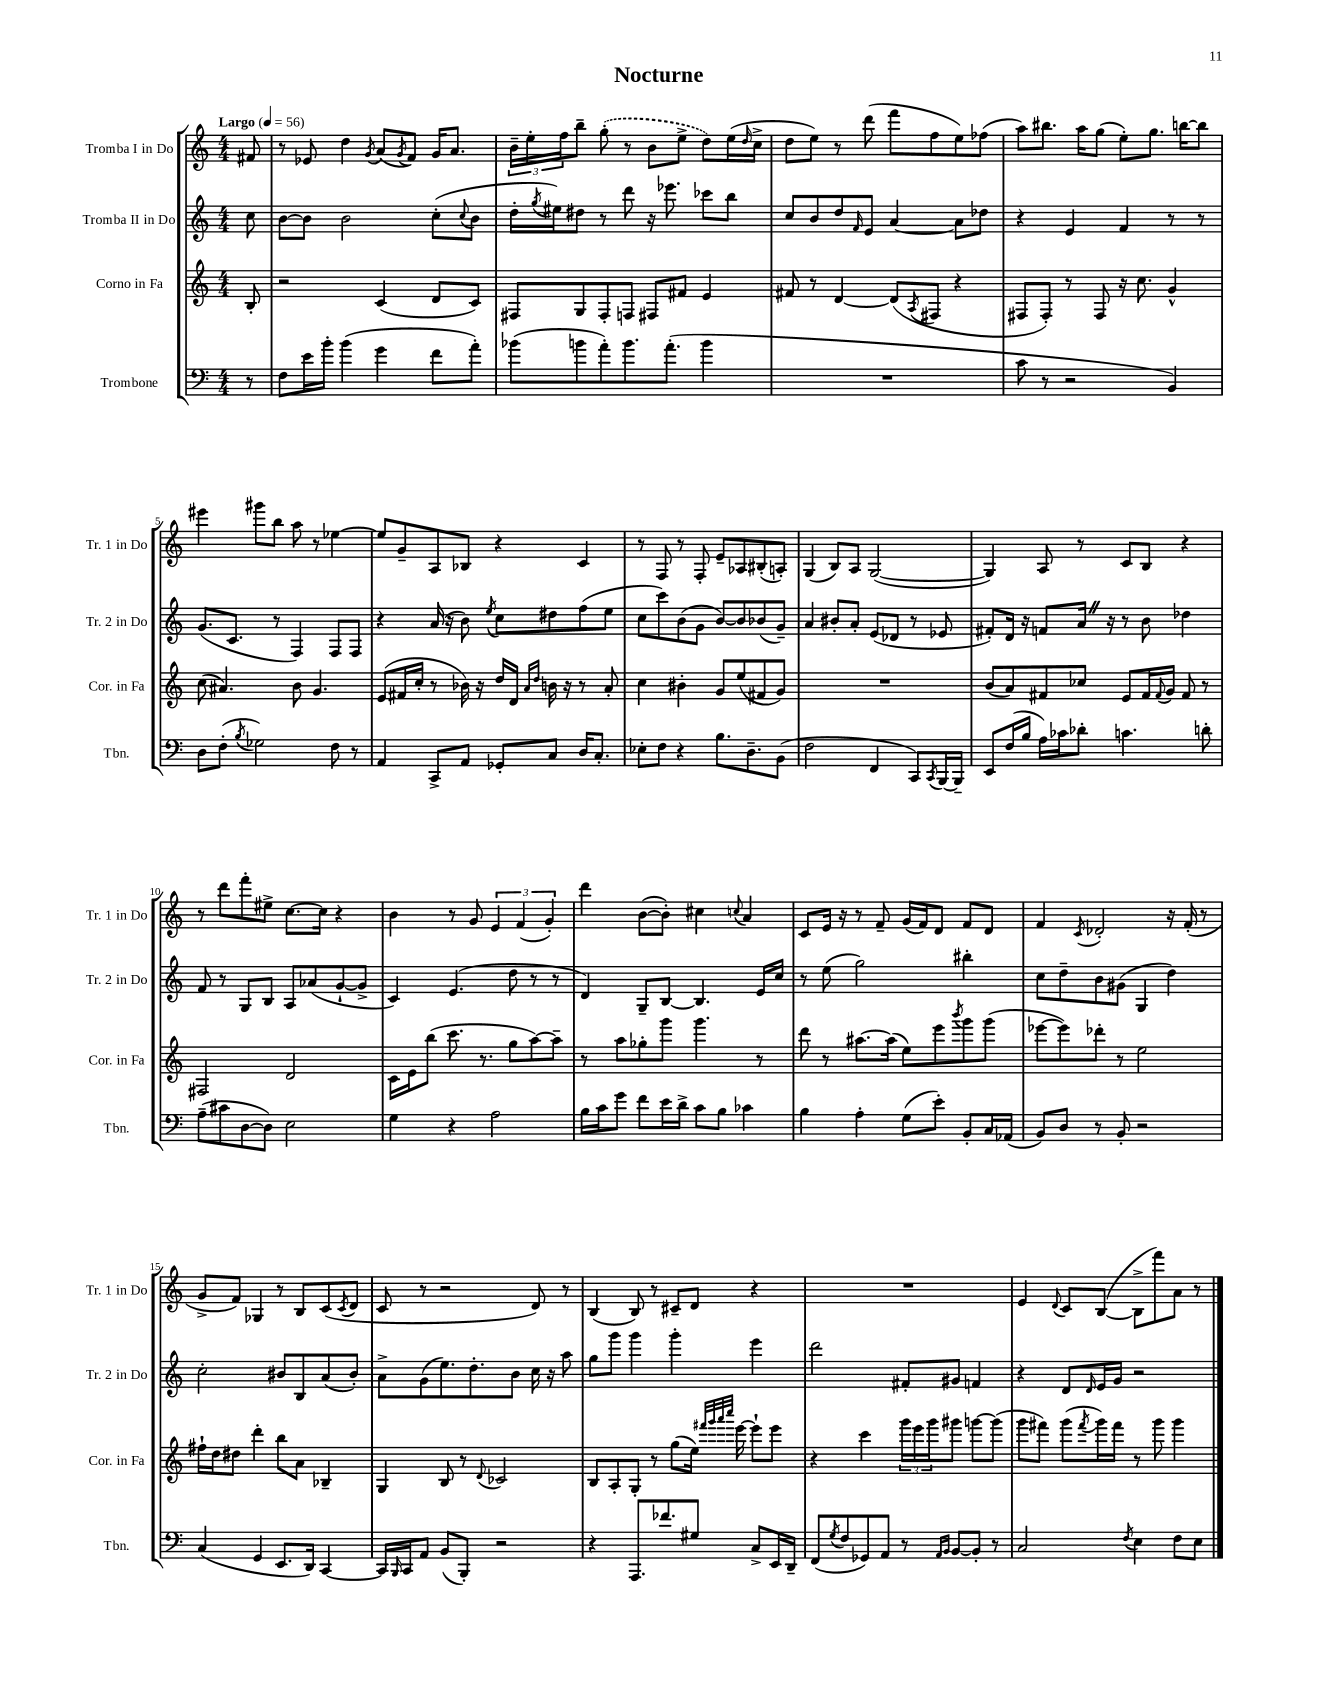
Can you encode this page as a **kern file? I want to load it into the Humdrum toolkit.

**kern	**kern	**kern	**kern
*part4	*part3	*part2	*part1
*staff4	*staff3	*staff2	*staff1
*I"Trombone	*I"Corno in Fa	*I"Tromba II in Do	*I"Tromba I in Do
*I'Tbn.	*I'Cor. in Fa	*I'Tr. 2 in Do	*I'Tr. 1 in Do
*clefF4	*clefG2	*clefG2	*clefG2
*k[]	*k[]	*k[]	*k[]
*M4/4	*M4/4	*M4/4	*M4/4
*MM56	*MM56	*MM56	*MM56
=	=	=	=
!	!	!	!LO:TX:a:B:t=Largo
8r	8B'/	8cc\	8f#X/
=1	=1	=1	=1
8F\L	2r	[8b\L	8r
16e\L	.	8b\J]	8e-X/
16b'\JJ	.	.	.
(4b\	.	2b\	4dd\
.	.	.	8qg/
4g\	(4c/	.	(8a/L
.	.	.	8qg/
.	.	.	8f/J)
8f\L	8d/L	(8cc'\L	16g/KL
.	.	.	8.a/J
.	.	8qqcc/	.
8a'\J)	8c/J)	8b\J	.
=2	=2	=2	=2
(8b-X\L	8F#X/L	16dd'\LL	24b~\LL
.	.	.	24ee'\
.	.	8qgg/	.
.	.	16ee#X\J)	.
.	.	.	24ff\J
8bn\	8G/	8dd#X\J	8bb~\J
8a'\)	8F#'/	8r	(8gg'\
8.b\	8Fn/J	8ddd\	8r
.	8F#X/L	16r	8b\L
(8.a'\J	.	8.eee-X\	.
.	8f#X/J	.	8ee^\J
4b\	4e/	8ccc-X\L	8dd\L)
.	.	8bb\J	(16ee\L
.	.	.	16qqdd/
.	.	.	16cc^\JJ
=3	=3	=3	=3
1r	8f#X/	8cc/L	8dd\L
.	8r	8b/	8ee\J)
.	[4d/	8dd/	8r
.	.	16qqf/	.
.	.	8e/J	(8ddd\
.	(8d/L]	[4a/	8fff\L
.	8qA/	.	.
.	8F#X/J	.	8ff\
.	4r	8a\L]	8ee\)
.	.	8dd-X\J	(8ff-X\J
=4	=4	=4	=4
8c\	8F#X/L	4r	8aa\L)
8r	8F#'/J)	.	8.bb#X\J
2r	8r	4e/	.
.	.	.	16aa\KL
.	8F#/	.	(8gg\J
.	16r	4f/	8ee'\L)
.	8.cc\	.	.
.	.	.	8.gg\J
4BB/)	4g^^/	8r	.
.	.	.	[16bbn\KL
.	.	8r	8bb\J]
!!LO:LB:g=z
=5	=5	=5	=5
8D\L	(8cc\	(8.g/L	4eee#X\
(8F'\J	4.a#X/)	.	.
.	.	8.c/J	.
8qB/	.	.	.
2G-X\)	.	.	8ggg#X\L
.	.	8r	8bb\J
.	8b\	4F/)	8aa\
.	4.g/	.	8r
8F\	.	8F/L	[4ee-X\
8r	.	8F/J	.
=6	=6	=6	=6
4AA/	(8e/L	4r	8ee-/L]
.	16f#X/L	.	8g~/
.	16cc'/JJ	.	.
8CC^/L	8r	(16a/	8A/
.	.	16r	.
8AA/J	16b-X\)	8b\)	8B-X/J
.	16r	.	.
.	.	8qee/	.
8GG-X'/L	16dd/LL	8cc\L	4r
.	16d/JJ	.	.
.	16qqa/LL	.	.
.	16qqdd/JJ	.	.
8C/J	16bn\	8dd#X\	.
.	16r	.	.
16D/KL	8r	(8ff\	4c/
8.C'/J	.	.	.
.	8a'/	8ee\J	.
=7	=7	=7	=7
8E-X'\L	4cc\	8cc\L	8r
8F\J	.	8ccc\)	8F/
4r	4b#X'\	(8b\	8r
.	.	8g\J	8F'/
8.B\L	8g/L	[8b/L)	8e~/L
.	(8ee/	8b/]	8A-X/
8.D~\	.	.	.
.	8f#X/	(8b-X/	(8B#X'/
(8BB\J	8g/J)	8g~/J)	8An'/J)
=8	=8	=8	=8
2F\	1r	4a/	(4G/
.	.	8b#X'/L	8B/L)
.	.	8a'/J	8A/J
4FF/	.	(8e/L	([2G/
.	.	8d-X/J	.
8CC/L)	.	8r	.
8qCC/	.	.	.
[16BBB/L	.	8e-X/	.
16BBB~/JJ]	.	.	.
=9	=9	=9	=9
8EE/L	(8b/L	8f#X'/L)	4G/])
(16F/L	8a/)	16d/Jk	.
16B/JJ	.	16r	.
16A\LL)	8f#X/	8fn/L	8A/
16c-X\J	.	.	.
8d-X'\J	8cc-X/J	16aZ/Jk	8r
.	.	16r	.
4.cn\	8e/L	8r	8c/L
.	16f#/L	8b\	8B/J
.	8qqf#/	.	.
.	16g/JJ	.	.
.	8f#/	4dd-X\	4r
8dn'\	8r	.	.
!!LO:LB:g=z
=10	=10	=10	=10
(8A~\L	2F#X/	8f/	8r
8c#X\	.	8r	8ddd\L
[8D\	.	8G/L	8fff'\
8D\J])	.	8B/J	8ee#X^\J
2E\	2d/	8A/L	[8.cc\L
.	.	(8a-X/	.
.	.	.	16cc\Jk]
.	.	[8g`/	4r
.	.	8g^/J]	.
=11	=11	=11	=11
4G\	16c\LL	4c/)	4b\
.	16e\J	.	.
.	(8bb\J	.	.
4r	8.ccc\	(4.e/	8r
.	.	.	8g/
.	8.r	.	.
2A\	.	.	6e/
.	8gg\L	8dd\	.
.	.	.	(6f/
.	[8aa\)	8r	.
.	.	.	6g'/)
.	8aa~\J]	8r	.
=12	=12	=12	=12
16B\LL	8r	4d/)	4ddd\
16c\J	.	.	.
8g\J	8aa\L	.	.
8f\L	8gg-X'\	8G~/L	([8b\L
16e\L	8ggg\J	[8B/J	8b'\J])
16d^\JJ	.	.	.
8c\L	4.ggg\	4.B/]	4cc#X\
8B\J	.	.	.
.	.	.	8qqccn/
4c-X\	.	.	4a/
.	8r	16e/LL	.
.	.	16cc/JJ	.
=13	=13	=13	=13
4B\	8ddd\	8r	8c/L
.	8r	(8ee\	16e/Jk
.	.	.	16r
4A'\	[8.aa#X\L	2gg\)	8r
.	.	.	8f~/
.	(16aa#\Jk]	.	.
(8G\L	8ee\L)	.	(16g/LL
.	.	.	16f/J)
8e'\J)	8eee\	.	8d/J
.	8qbbb/	.	.
8BB'/L	8ggg\	4bb#X'\	8f/L
16C/L	(8ggg\J	.	8d/J
(16AA-X/JJ	.	.	.
=14	=14	=14	=14
8BB/L)	[8eee-X\L	8cc\L	4f/
8D/J	8eee-\])	8dd~\	.
.	.	.	8qc/
8r	8ddd-X'\J	8b\	2d-X'/
8BB'/	8r	(8g#X\J	.
2r	2ee\	4G/	.
.	.	4dd\)	16r
.	.	.	(16f'/
.	.	.	8r
!!LO:LB:g=z
=15	=15	=15	=15
(4C/	16ff#X`\LL	2cc'\	8g^/L
.	16dd\J	.	.
.	8dd#X\J	.	8f/J)
4GG/	4ddd'\	.	4G-X/
8.EE/L	8bb\L	8b#X/L	8r
.	8a\J	8B/	8B/L
16DD/Jk)	.	.	.
[4CC/	4B-X~/	(8a/	(8c/
.	.	.	8qc/
.	.	8b#'/J)	8d/J
=16	=16	=16	=16
16CC/LL]	4G/	8a^\L	8c/
16qqBBB/	.	.	.
16CC/J	.	.	.
8AA/J	.	(8g\	8r
(8BB/L	8B/	8.ee\)	2r
8BBB'/J)	8r	.	.
.	.	8.dd'\	.
.	8qqd/	.	.
2r	2c-X/	.	.
.	.	8b\J	.
.	.	16cc\	8d/)
.	.	16r	.
.	.	8aa\	8r
=17	=17	=17	=17
4r	8B/L	8gg\L	(4B/
.	8A'/	8ggg\J	.
8.AAA/L	8G'/J	4ggg\	8B/)
.	8r	.	8r
8.f-X/	.	.	.
.	(8gg\L	4ggg'\	8c#X~/L
8G#X/J	16ee\Jk)	.	8d/J
.	32qqfff#X/LLL	.	.
.	32qqggg/	.	.
.	32qqaaa/	.	.
.	32qqcccc/JJJ	.	.
.	[16eee\	.	.
8C^/L	8eee`\L]	4eee\	4r
16EE/L	8eee\J	.	.
16DD~/JJ	.	.	.
=18	=18	=18	=18
(8FF/L	4r	2ddd\	1r
8qG/	.	.	.
8F/	.	.	.
8GG-X/)	4ccc\	.	.
8AA/J	.	.	.
8r	24ggg\LL	8f#X'/L	.
.	24eee\	.	.
.	24ggg\J	.	.
16qqAA/LL	.	.	.
16qqBB/JJ	.	.	.
[8BB/L	8ggg#X\J	8g#X/J	.
8BB'/J]	[8gggn\L	4fn/	.
8r	(8ggg\J]	.	.
=19	=19	=19	=19
2C/	8ggg\L	4r	4e/
.	8fff#X\J)	.	.
.	.	.	8qqd/
.	(8ggg\L	8d/L	8c/L
.	8qfff#/	16qqd/	.
.	16ggg\L)	16e/L	([8B/J
.	16fff#\JJ	16g/JJ	.
8qF/	.	.	.
4E\	8r	2r	8B^\L]
.	8ggg\	.	8fff\)
8F\L	4ggg\	.	8a\J
8E\J	.	.	8r
==	==	==	==
*-	*-	*-	*-
